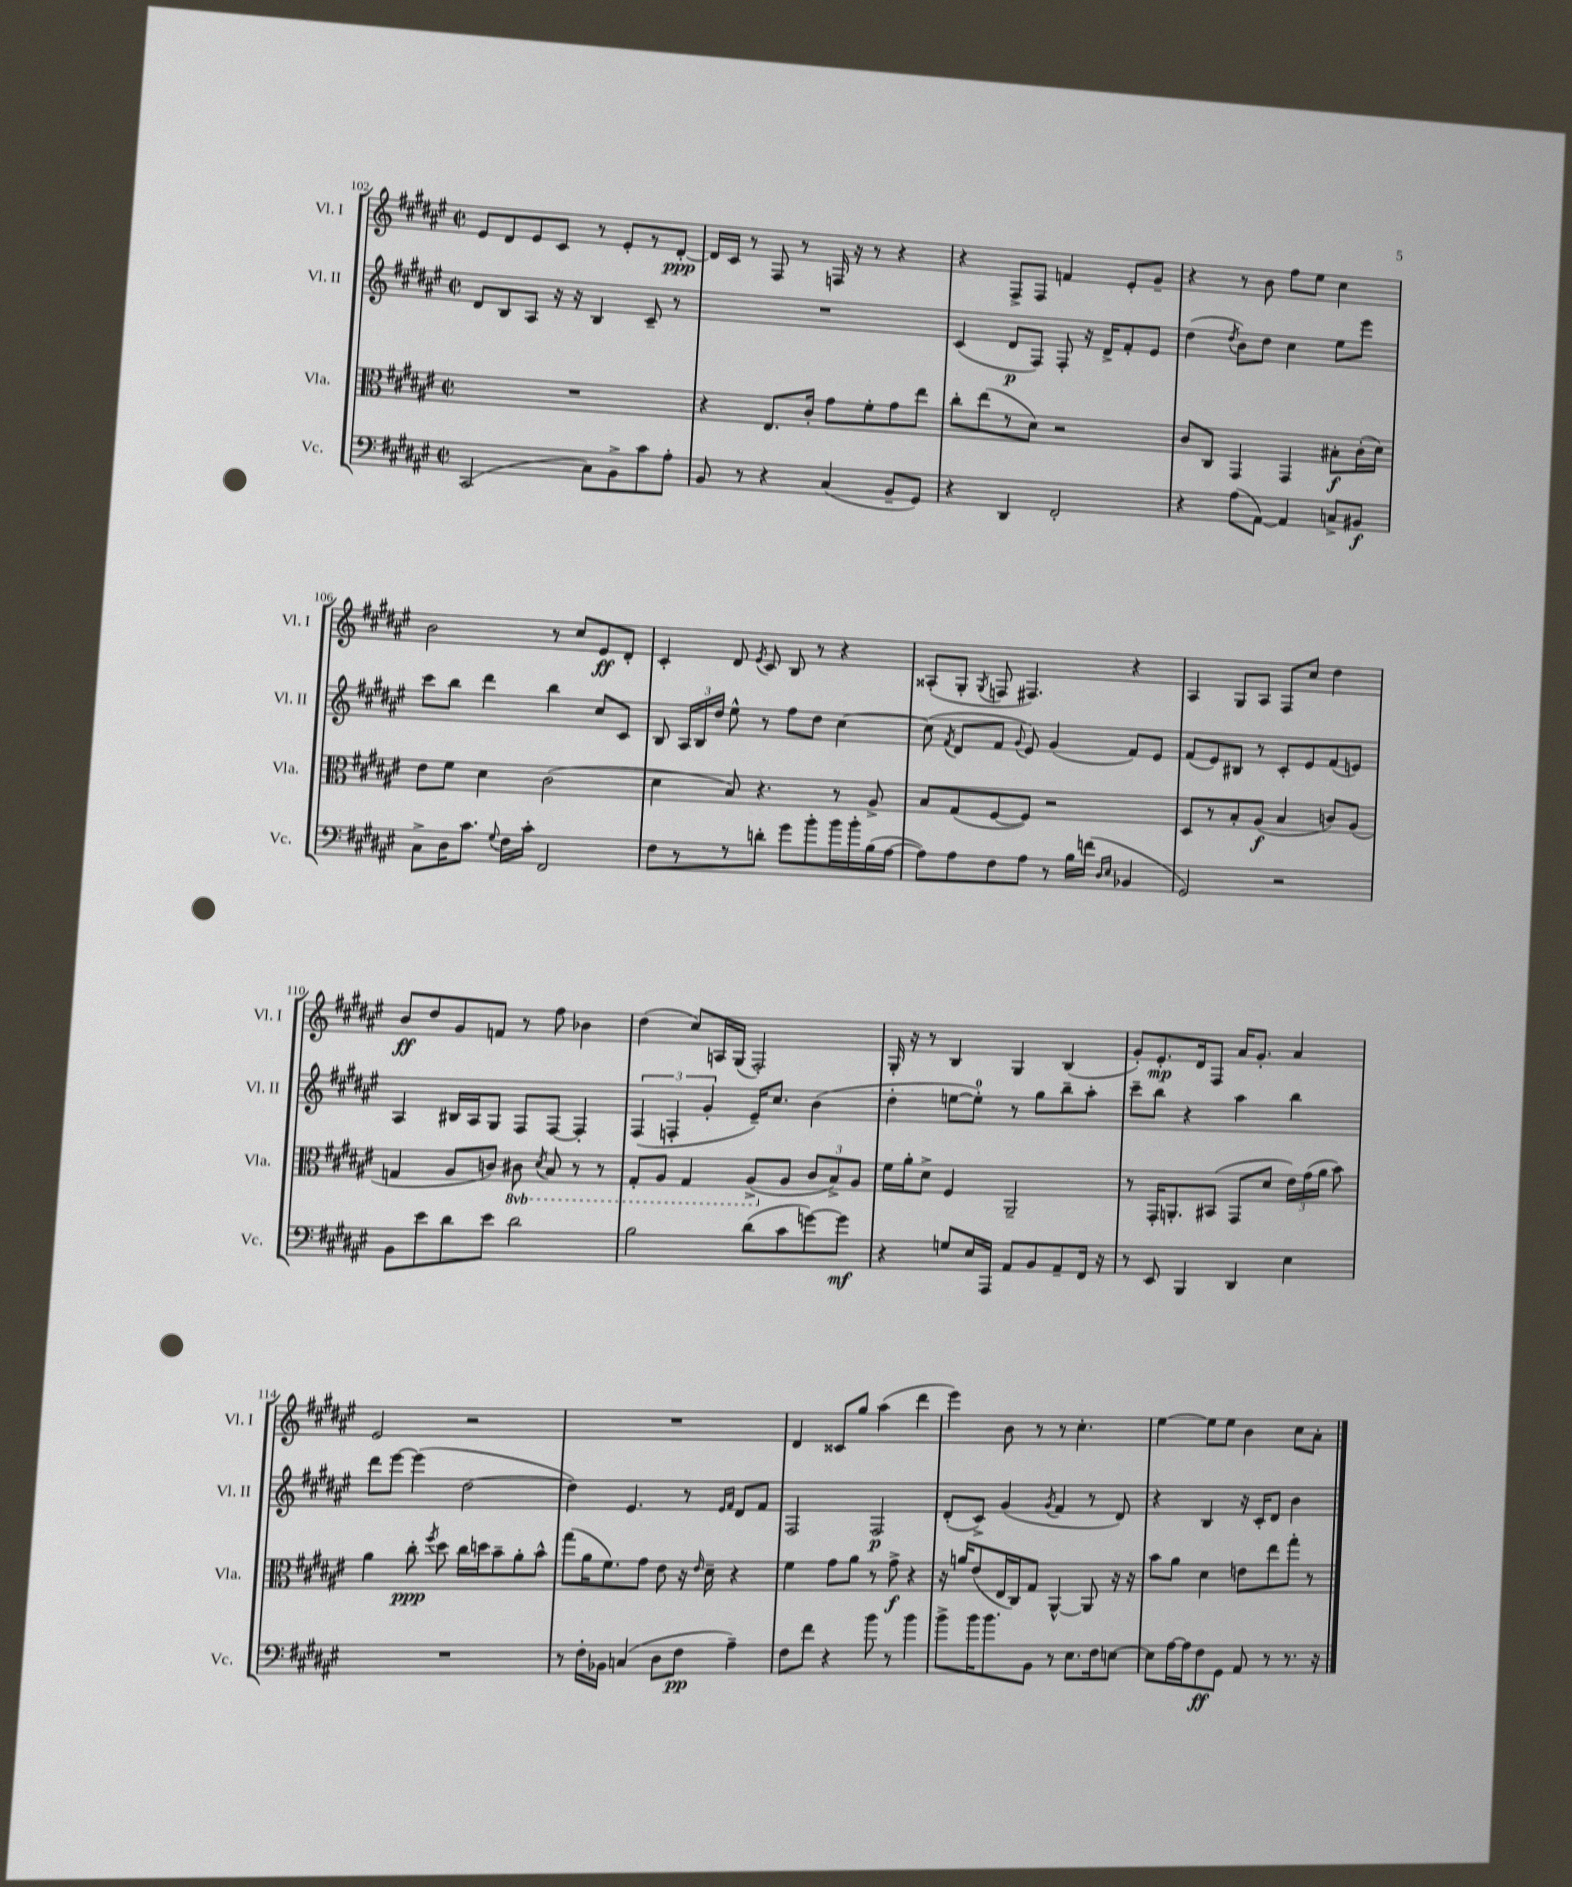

**kern	**dynam	**kern	**dynam	**kern	**dynam	**kern	**dynam
*part4	*part4	*part3	*part3	*part2	*part2	*part1	*part1
*staff4	*staff4	*staff3	*staff3	*staff2	*staff2	*staff1	*staff1
*I"Vc.	*	*I"Vla.	*	*I"Vl. II	*	*I"Vl. I	*
*I'Vc.	*	*I'Vla.	*	*I'Vl. II	*	*I'Vl. I	*
*clefF4	*	*clefC3	*	*clefG2	*	*clefG2	*
*k[f#c#g#d#a#e#]	*	*k[f#c#g#d#a#e#]	*	*k[f#c#g#d#a#e#]	*	*k[f#c#g#d#a#e#]	*
*M2/2	*	*M2/2	*	*M2/2	*	*M2/2	*
*met(c|)	*	*met(c|)	*	*met(c|)	*	*met(c|)	*
=102	=102	=102	=102	=102	=102	=102	=102
(2CC#/	.	1r	.	8d#/L	.	8e#/L	.
.	.	.	.	8B/	.	8d#/	.
.	.	.	.	8A#/J	.	8e#/	.
.	.	.	.	16r	.	8c#/J	.
.	.	.	.	16r	.	.	.
8C#\L)	.	.	.	4B/	.	8r	.
8BB^\	.	.	.	.	.	8e#'/L	.
8c#\	.	.	.	8c#~/	.	8r	.
8A#'\J	.	.	.	8r	.	[8d#'/J	ppp
=103	=103	=103	=103	=103	=103	=103	=103
8BB/	.	4r	.	1r	.	16d#/LL]	.
.	.	.	.	.	.	16c#/JJ	.
8r	.	.	.	.	.	8r	.
4r	.	8.E#/L	.	.	.	8F#/	.
.	.	.	.	.	.	8r	.
.	.	16c#'/Jk	.	.	.	.	.
(4C#/	.	8g#\L	.	.	.	16Fn/	.
.	.	.	.	.	.	16r	.
.	.	8f#'\	.	.	.	8r	.
8BB~/L	.	8g#\	.	.	.	4r	.
8GG#/J)	.	8ee#\J	.	.	.	.	.
=104	=104	=104	=104	=104	=104	=104	=104
4r	.	8cc#'\L	.	(4c#/	.	4r	.
.	.	(8ee#\	.	.	.	.	.
4DD#/	.	8r	.	8d#/L	p	8F#^/L	.
.	.	8d#\J)	.	8F#/J)	.	8F#/J	.
2FF#'/	.	2r	.	8F#'/	.	4fn/	.
.	.	.	.	16r	.	.	.
.	.	.	.	16d#^/KL	.	.	.
.	.	.	.	8f#'/	.	8e#'/L	.
.	.	.	.	8e#/J	.	8g#~/J	.
=105	=105	=105	=105	=105	=105	=105	=105
4r	.	8c#/L	.	(4dd#\	.	4r	.
.	.	8C#/J	.	.	.	.	.
.	.	.	.	8qdd#/	.	.	.
(8A#\L	.	4GG#/	.	8b\L)	.	8r	.
[8AA#\J)	.	.	.	8dd#\J	.	8b\	.
4AA#/]	.	4GG#/	.	4cc#\	.	8ff#\L	.
.	.	.	.	.	.	8ee#\J	.
8Cn^/L	.	8B#X'\L	f	8ee#\L	.	4cc#\	.
8BB#X/J	f	(16c#'\L	.	8eee#\J	.	.	.
.	.	16d#\JJ)	.	.	.	.	.
!!LO:LB:g=z
=106	=106	=106	=106	=106	=106	=106	=106
8C#^\L	.	8e#\L	.	8ccc#\L	.	2b\	.
16D#\K	.	8f#\J	.	8bb\J	.	.	.
8.c#\J	.	.	.	.	.	.	.
.	.	4d#\	.	4ddd#\	.	.	.
8qqG#/	.	.	.	.	.	.	.
16F#\LL	.	.	.	.	.	.	.
16c#'\JJ	.	.	.	.	.	.	.
2FF#/	.	(2c#\	.	4bb\	.	8r	.
.	.	.	.	.	.	8cc#/L	.
.	.	.	.	8cc#/L	.	8e#/	ff
.	.	.	.	8c#/J	.	8d#'/J	.
=107	=107	=107	=107	=107	=107	=107	=107
8F#\L	.	4d#\	.	8B/	.	4c#'/	.
8r	.	.	.	24A#/LL	.	.	.
.	.	.	.	24B/	.	.	.
.	.	.	.	24dd#/JJ	.	.	.
8r	.	8B/)	.	8ee#^^\	.	8d#/	.
.	.	.	.	.	.	8qe#/	.
8dn'\J	.	4.r	.	8r	.	8c#/	.
8g#\L	.	.	.	8ff#\L	.	8B/	.
8b'\	.	.	.	8dd#\J	.	8r	.
16b\L	.	8r	.	[4cc#\	.	4r	.
16b'\	.	.	.	.	.	.	.
(16B\	.	8A#^/	.	.	.	.	.
[16A#\JJ	.	.	.	.	.	.	.
=108	=108	=108	=108	=108	=108	=108	=108
8A#\L])	.	8B/L	.	(8cc#\]	.	(8A##X'/L	.
.	.	.	.	8qf#/	.	.	.
8A#\	.	(8G#/	.	8d#/L	.	8G#'/J	.
.	.	.	.	.	.	8qG#/	.
8F#\	.	[8F#/	.	8f#/J	.	8Fn/	.
.	.	.	.	8qqg#/	.	.	.
8A#\J	.	8F#/J])	.	8e#/)	.	4.F#X/)	.
8r	.	2r	.	(4g#/	.	.	.
16B\LL	.	.	.	.	.	.	.
(16fn\JJ	.	.	.	.	.	.	.
16qqD#/LL	.	.	.	.	.	.	.
16qqE#/JJ	.	.	.	.	.	.	.
4BB-X/	.	.	.	8f#/L)	.	4r	.
.	.	.	.	8e#/J	.	.	.
=109	=109	=109	=109	=109	=109	=109	=109
2GG#/)	.	8D#/L	.	(8f#/L	.	4A#/	.
.	.	8r	.	8e#/)	.	.	.
.	.	8B'/	.	8B#X/J	.	8G#/L	.
.	.	(8A#/J	f	8r	.	8A#/J	.
2r	.	4B/	.	8c#'/L	.	8F#/L	.
.	.	.	.	8e#/	.	8cc#/J	.
.	.	8cn/L)	.	(8f#/	.	4dd#\	.
.	.	(8A#/J	.	8en/J)	.	.	.
!!LO:LB:g=z
=110	=110	=110	=110	=110	=110	=110	=110
8BB\L	.	4Gn/	.	4A#/	.	8b/L	ff
8e#\	.	.	.	.	.	8dd#/	.
8d#\	.	8A#/L	.	16B#X/LL	.	8g#/	.
.	.	.	.	16A#/J	.	.	.
8e#\J	.	8cn/J)	.	8G#/J	.	8fn/J	.
*	*	*8ba	*	*	*	*	*
2d#\	.	8C#X\	.	8F#/L	.	8r	.
.	.	8qD#/	.	.	.	.	.
.	.	8BB/	.	[8F#/J	.	8ff#\	.
.	.	8r	.	4F#'/]	.	4b-X\	.
.	.	8r	.	.	.	.	.
=111	=111	=111	=111	=111	=111	=111	=111
2B\	.	8GG#'/L	.	(6F#/	.	(4dd#\	.
.	.	8AA#/J	.	.	.	.	.
.	.	.	.	6Fn'/	.	.	.
.	.	4GG#/	.	.	.	8cc#/L)	.
.	.	.	.	6g#'/	.	.	.
.	.	.	.	.	.	16An/L	.
.	.	.	.	.	.	(16G#/JJ	.
(8d#\L	.	(8AA#^/L	.	16e#~/KL)	.	2F#'/)	.
.	.	.	.	8.cc#/J	.	.	.
*	*	*X8ba	*	*	*	*	*
8c#\	.	8A#/J	.	.	.	.	.
[8gn\)	.	12c#/L	.	(4b\	.	.	.
.	.	12B^/)	.	.	.	.	.
8g\J]	mf	.	.	.	.	.	.
.	.	12A#/J	.	.	.	.	.
=112	=112	=112	=112	=112	=112	=112	=112
4r	.	16f#\LL	.	4dd#'\	.	16G#'/	.
.	.	16a#'\J	.	.	.	16r	.
.	.	8d#^\J	.	.	.	8r	.
8Gn/L	.	4F#/	.	[8een\L	.	4B/	.
16E#/L	.	.	.	8ee'\J])	.	.	.
16AAA#/JJ	.	.	.	.	.	.	.
8AA#/L	.	2AA#~/	.	8r	.	4G#/	.
8BB/	.	.	.	8gg#\L	.	.	.
8AA#~/	.	.	.	8bb~\	.	(4B/	.
16FF#/Jk	.	.	.	8aa#'\J	.	.	.
16r	.	.	.	.	.	.	.
=113	=113	=113	=113	=113	=113	=113	=113
8r	.	8r	.	8ccc#~\L	.	8g#'/L)	.
8EE#/	.	16GG#'/KL	.	8bb\J	.	8.e#'/	mp
.	.	8.AAn'/	.	.	.	.	.
4BBB/	.	.	.	4r	.	.	.
.	.	.	.	.	.	16d#/k	.
.	.	(8BB#X/J	.	.	.	8F#/J	.
4DD#/	.	8GG#/L	.	4aa#\	.	16a#/KL	.
.	.	.	.	.	.	8.g#'/J	.
.	.	8d#/J	.	.	.	.	.
4E#\	.	24e#\LL)	.	4bb\	.	4a#/	.
.	.	(24g#\	.	.	.	.	.
.	.	24a#\JJ	.	.	.	.	.
.	.	8b\)	.	.	.	.	.
!!LO:LB:g=z
=114	=114	=114	=114	=114	=114	=114	=114
1r	.	4a#\	.	8ddd#\L	.	2e#/	.
.	.	.	.	[8eee#\J	.	.	.
.	.	8cc#'\	ppp	(4eee#\]	.	.	.
.	.	8qff#/	.	.	.	.	.
.	.	8dd#\	.	.	.	.	.
.	.	16cc#\LL	.	[2dd#\	.	2r	.
.	.	16ddn\J	.	.	.	.	.
.	.	8b~\	.	.	.	.	.
.	.	8a#'\	.	.	.	.	.
.	.	8b^^\J	.	.	.	.	.
=115	=115	=115	=115	=115	=115	=115	=115
8r	.	(8gg#\L	.	4dd#\])	.	1r	.
16F#'\LL	.	16a#\K	.	.	.	.	.
16BB-X\JJ	.	8.f#\)	.	.	.	.	.
(4Cn/	.	.	.	4.e#/	.	.	.
.	.	8g#\J	.	.	.	.	.
8D#\L	.	8e#\	.	.	.	.	.
8F#\J	pp	16r	.	8r	.	.	.
.	.	16qqe#/	.	.	.	.	.
.	.	16d#~\	.	.	.	.	.
.	.	.	.	16qqe#/LL	.	.	.
.	.	.	.	16qqf#/JJ	.	.	.
4A#~\)	.	4r	.	8d#/L	.	.	.
.	.	.	.	8f#/J	.	.	.
=116	=116	=116	=116	=116	=116	=116	=116
8F#\L	.	4f#\	.	2F#/	.	4d#/	.
8f#\J	.	.	.	.	.	.	.
4r	.	8g#\L	.	.	.	8c##X/L	.
.	.	8a#\J	.	.	.	8gg#/J	.
8b\	.	8r	.	2F#/	p	(4aa#\	.
8r	.	8g#^\	f	.	.	.	.
4b\	.	4r	.	.	.	4ddd#\	.
=117	=117	=117	=117	=117	=117	=117	=117
8b^\L	.	16r	.	(8d#'/L	.	4eee#\)	.
.	.	16an/KL	.	.	.	.	.
16b\K	.	(8e#/	.	8c#^/J)	.	.	.
8.b\	.	.	.	.	.	.	.
.	.	16E#/L	.	(4g#/	.	8b\	.
.	.	16C#/J)	.	.	.	.	.
8BB\J	.	8G#/J	.	.	.	8r	.
.	.	.	.	8qg#/	.	.	.
8r	.	[4AA#^^/	.	4f#/	.	8r	.
8.E#\L	.	.	.	.	.	4.cc#'\	.
.	.	8AA#/]	.	8r	.	.	.
16F#\k	.	.	.	.	.	.	.
[8En\J	.	16r	.	8d#/)	.	.	.
.	.	16r	.	.	.	.	.
=118	=118	=118	=118	=118	=118	=118	=118
8E\L]	.	8b\L	.	4r	.	[4ee#\	.
[16A#\L	.	8a#\J	.	.	.	.	.
16A#\J]	.	.	.	.	.	.	.
8F#\	ff	4d#\	.	4B/	.	8ee#\L]	.
8GG#\J	.	.	.	.	.	8ee#\J	.
8AA#/	.	8en\L	.	16r	.	4b\	.
.	.	.	.	16c#'/KL	.	.	.
8r	.	8ee#\	.	8d#/J	.	.	.
8.r	.	8gg#'\J	.	4b\	.	8cc#\L	.
.	.	8r	.	.	.	8a#'\J	.
16r	.	.	.	.	.	.	.
==	==	==	==	==	==	==	==
*-	*-	*-	*-	*-	*-	*-	*-
